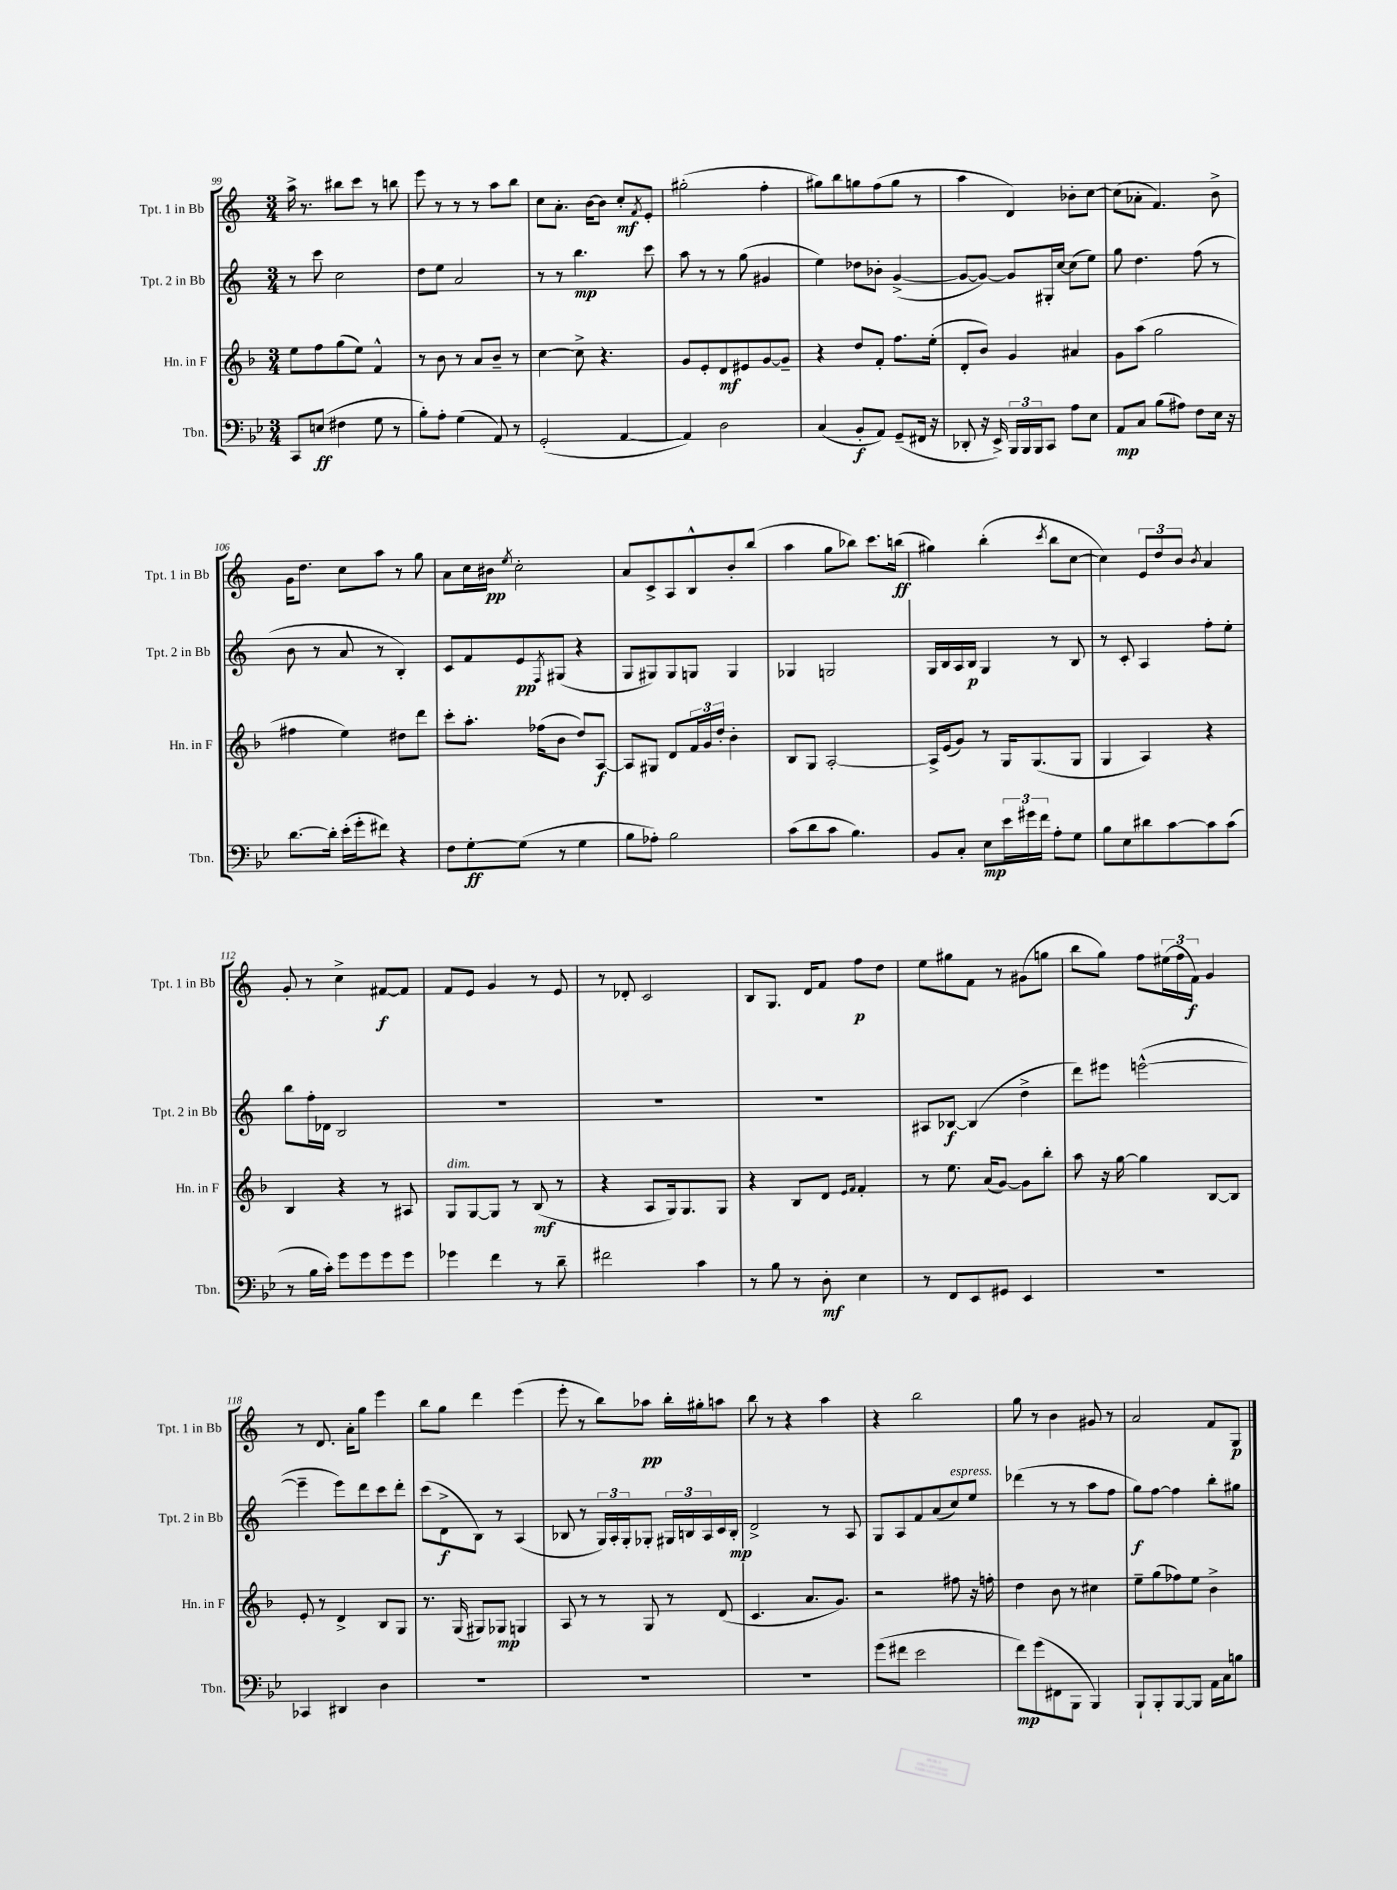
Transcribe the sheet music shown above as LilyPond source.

<<
\new StaffGroup <<
\new Staff = "s0" \with { instrumentName = "Tpt. 1 in Bb" shortInstrumentName = "Tpt. 1 in Bb" } {
    \clef treble \key c \major \numericTimeSignature \time 3/4
    a''16-> r8. bis''8 c'''8 r8 b''8 |
    e'''8 r8 r8 r8 a''8 b''8 |
    c''8 a'8.-. b'16~ b'8 c''8-.\mf \acciaccatura { f'8 } e'8-. |
    gis''2-.( f''4-. |
    gis''8) b''8 g''8 f''8( g''8 r8 |
    a''4 d'4) bes'8-. c''8~ |
    c''8( aes'8-. f'4.) b'8-> |
    g'16 d''8. c''8 a''8 r8 g''8 |
    a'8 c''16 bis'16\pp \acciaccatura { e''8 } c''2-. |
    a'8 c'8-> a8 b8-^ b'8-. b''8( |
    a''4 g''8 bes''8) c'''8. b''16\ff( |
    gis''4) b''4-.( \acciaccatura { c'''8 } b''8 c''8~ |
    c''4) \tuplet 3/2 { e'8 d''8 b'8 } \acciaccatura { b'8 } a'4 |
    g'8-. r8 c''4-> fis'8~\f fis'8 |
    f'8 e'8 g'4 r8 e'8 |
    r8 des'8-. c'2 |
    b8 g8. d'16 f'8 f''8\p d''8 |
    e''8 gis''8 f'8 r8 gis'8( g''8 |
    b''8 g''8) f''8 \tuplet 3/2 { eis''16( f''16 f'16\f) } g'4 |
    r8 d'8. a'16-. g''8 e'''4 |
    b''8 g''8 d'''4 e'''4( |
    e'''8-. r8 b''8) aes''8\pp b''16-. gis''16-. a''8 |
    b''8 r8 r4 a''4 |
    r4 b''2 |
    g''8 r8 b'4 gis'8 r8 |
    a'2 f'8 g8\p \bar "|." |
}
\new Staff = "s1" \with { instrumentName = "Tpt. 2 in Bb" shortInstrumentName = "Tpt. 2 in Bb" } {
    \clef treble \key c \major \numericTimeSignature \time 3/4
    r8 c'''8 c''2 |
    d''8 e''8 a'2 |
    r8 r8 b''4.\mp c'''8 |
    a''8 r8 r8 g''8( gis'4 |
    e''4) des''8 bes'8-. g'4~->( |
    g'8~ g'8~) g'8 gis16-. c''16~ c''8( e''8) |
    g''8 d''4. f''8( r8 |
    b'8 r8 a'8 r8 b4-.) |
    c'8 f'8 e'8\pp \acciaccatura { f8 } gis8( r4 |
    g8 gis8) gis8 g8 g4 |
    ges4 g2 |
    g16 b16 a16 b16\p g4 r8 b8 |
    r8 c'8-. a4 f''8-. e''8-. |
    b''8 f''16-. des'16 b2 |
    R2. |
    R2. |
    R2. |
    ais8 bes8~\f bes4( d''4-> |
    d'''8) eis'''8 e'''2~-^( |
    e'''4-- e'''8) d'''8 c'''8 d'''8-. |
    c'''8( d'8->\f b8) r8 a4( |
    bes8 r8 \tuplet 3/2 { g16) a16-. g16-. } ges8-. \tuplet 3/2 { gis16 b16 a16 } c'16 b16-.\mp |
    d'2-> r8 a8 |
    g8 a8 f'8 a'8( c''8^\markup { \italic "espress." }) e''8 |
    des'''4( r8 r8 a''8 f''8 |
    g''8\f) f''8~ f''4 b''8-. gis''8 \bar "|." |
}
\new Staff = "s2" \with { instrumentName = "Hn. in F" shortInstrumentName = "Hn. in F" } {
    \clef treble \key f \major \numericTimeSignature \time 3/4
    e''8 f''8 g''8( e''8) f'4-^ |
    r8 bes'8 r8 a'8 bes'8-- r8 |
    c''4~ c''8-> r4. |
    g'8 e'8-. d'8\mf eis'8 g'8~ g'8-- |
    r4 d''8 f'8-. f''8. e''16-.( |
    d'8-. bes'8) g'4 ais'4 |
    g'8 a''8( g''2 |
    fis''4 e''4) dis''8 d'''8 |
    c'''8-. a''8.-. fes''16( bes'8 d''8) a8~\f |
    a8 gis8 d'8 \tuplet 3/2 { f'16 g'16 d''16-. } bes'4-. |
    bes8 g8 a2~-. |
    a16-> e'16( g'8) r8 g16 g8.( g8 |
    g4 a4) r4 |
    bes4 r4 r8 ais8 |
    g8^\markup { \italic "dim." } g8~ g8 r8 bes8\mf( r8 |
    r4 a8 g16) g8. g8 |
    r4 bes8 d'8 \grace { e'16 f'16 } f'4-. |
    r8 e''8. a'16( g'8~) g'8 bes''8-. |
    a''8 r16 g''16~ g''4 bes8~ bes8 |
    e'8-. r8 d'4-> bes8 g8 |
    r8. g16( gis8) ges8\mp g4 |
    a8 r8 r8 g8 r8 d'8( |
    c'4. a'8. g'8.) |
    r2 fis''8 r16 f''16-. |
    d''4 bes'8 r8 cis''4 |
    e''8-- g''8( fes''8) e''8 bes'4-> \bar "|." |
}
\new Staff = "s3" \with { instrumentName = "Tbn." shortInstrumentName = "Tbn." } {
    \clef bass \key bes \major \numericTimeSignature \time 3/4
    c,8 e8\ff( fis4 g8 r8 |
    bes8-.) a8-. g4( a,8) r8 |
    g,2-.( a,4~ |
    a,4) d2 |
    c4( bes,8-.\f a,8) g,8--( fis,16 r16 |
    des,8-. r16 ees,16->) \tuplet 3/2 { bes,,16 bes,,16 bes,,16 } c,8 a8 ees8 |
    a,8\mp c8 bes8( ais8) f8 ees16 r16 |
    d'8.~ d'16-. ees'16-.( g'16-. fis'8) r4 |
    f8 g8~-.\ff g8( r8 g4 |
    bes8 aes8-.) bes2 |
    c'8( d'8 c'8 bes4.) |
    bes,8 c8-. ees8\mp \tuplet 3/2 { ees'16 gis'16 f'16 } a8-. g8 |
    bes8 ees8 dis'8 c'8~ c'8 c'8( |
    r8 bes16 c'16-.) g'8 g'8 g'8 g'8 |
    ges'4 f'4 r8 d'8-- |
    fis'2 c'4 |
    r8 bes8 r8 d8-.\mf ees4 |
    r8 f,8 ees,8 gis,8 ees,4 |
    R2. |
    ces,4 dis,4 d4 |
    R2. |
    R2. |
    R2. |
    g'8( fis'8 ees'2 |
    f'8\mp) g'8( fis,8 bes,,8 bes,,4) |
    bes,,8-! bes,,8-. bes,,8~ bes,,8 a,16 c16 b8 \bar "|." |
}
>>
>>
\layout { \context { \Score currentBarNumber = #99 } }
